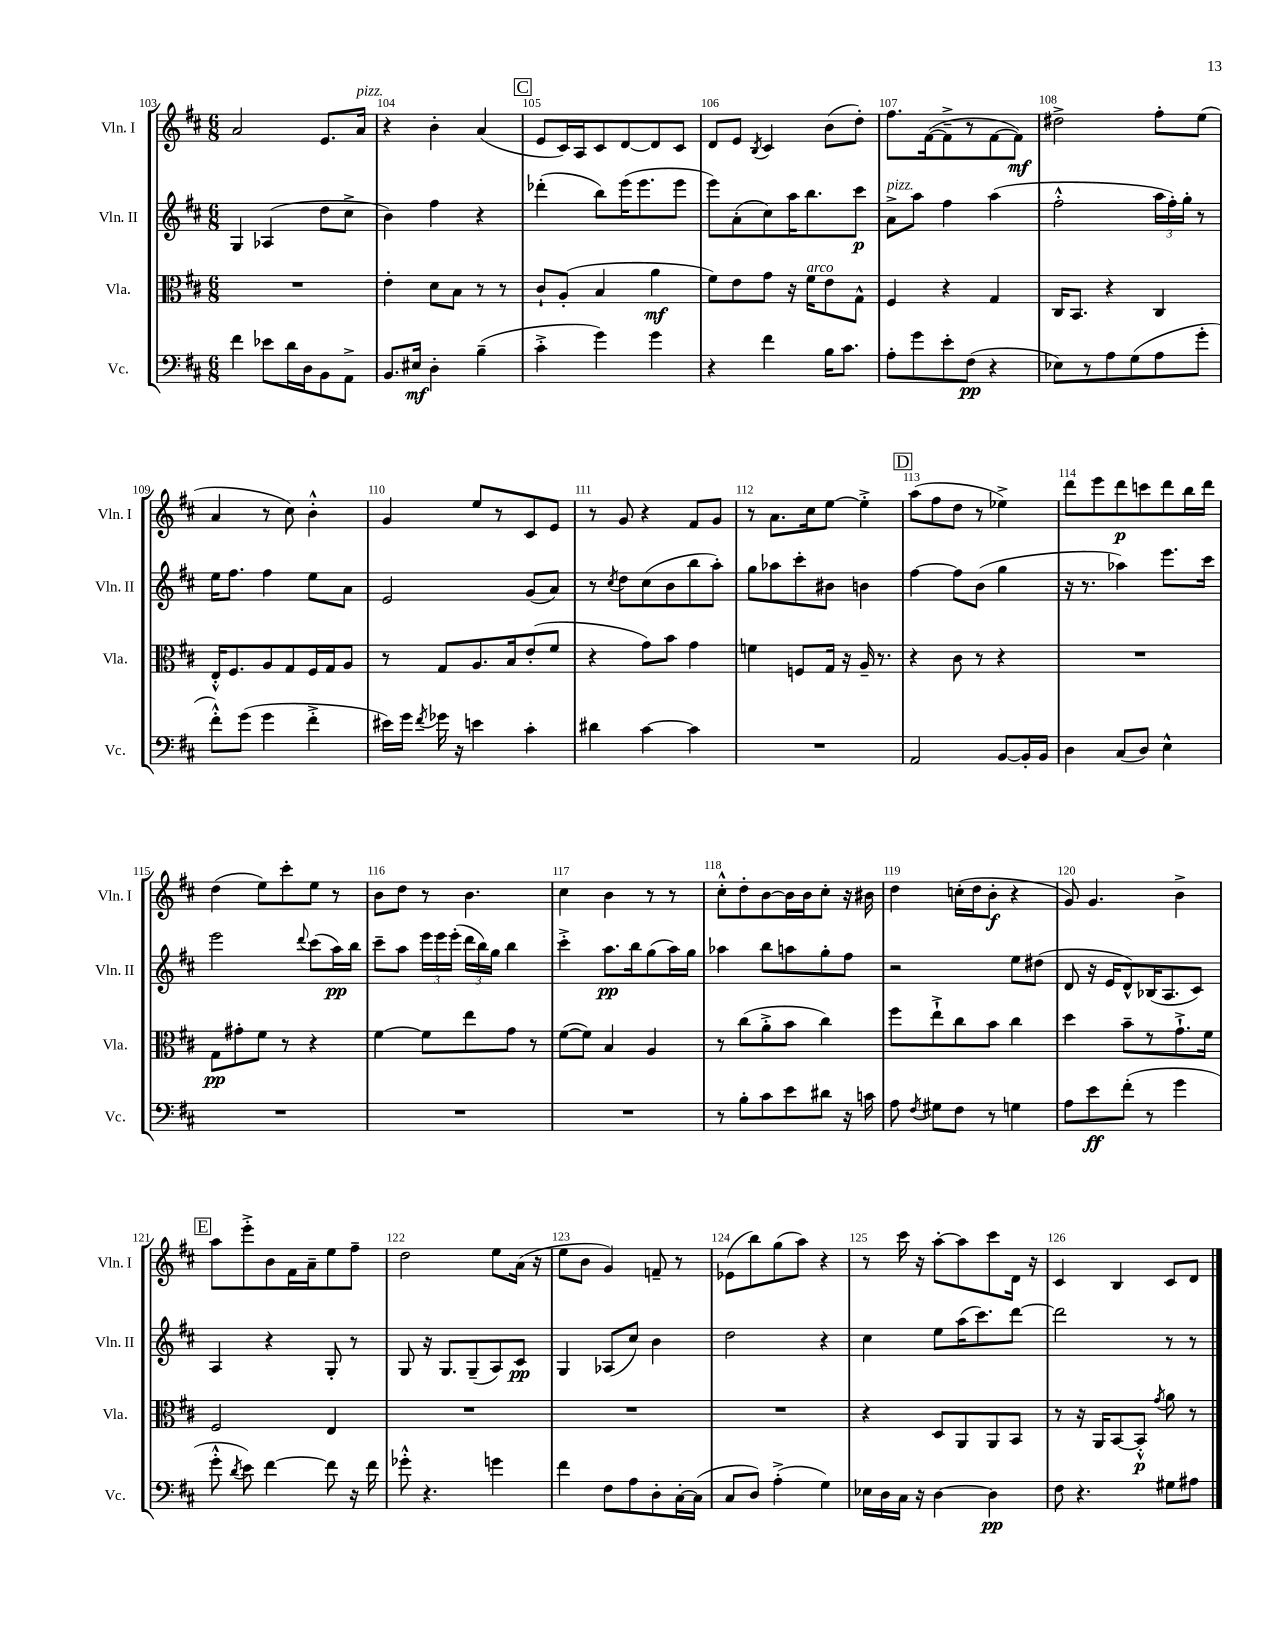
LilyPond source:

<<
\new StaffGroup <<
\new Staff = "s0" \with { instrumentName = "Vln. I" shortInstrumentName = "Vln. I" } {
    \clef treble \key d \major \numericTimeSignature \time 6/8
    \autoBeamOff a'2 e'8.[ a'16]^\markup { \italic "pizz." } |
    r4 b'4-. a'4( |
    \mark \markup { \box "C" } e'8[ cis'16) a16 cis'8 d'8~ d'8 cis'8] |
    d'8[ e'8] \acciaccatura { b8 } cis'4 b'8[( d''8]-.) |
    fis''8.[ fis'16~( fis'8---> r8 fis'8~ fis'8]\mf) |
    dis''2-> fis''8[-. e''8]( |
    a'4 r8 cis''8) b'4-.-^ |
    g'4 e''8[ r8 cis'8 e'8] |
    r8 g'8 r4 fis'8[ g'8] |
    r8 a'8.[ cis''16 e''8]~ e''4-.-> |
    \mark \markup { \box "D" } a''8[( fis''8 d''8] r8 ees''4->) |
    d'''8[ e'''8 d'''8\p c'''8 d'''8 b''16 d'''16] |
    d''4( e''8[) cis'''8-. e''8] r8 |
    b'8[ d''8] r8 b'4. |
    cis''4 b'4 r8 r8 |
    cis''8[-.-^ d''8-. b'8~ b'16 b'16 cis''8]-. r16 bis'16 |
    d''4 c''16[-.( d''16 b'8]-.\f r4 |
    g'8) g'4. b'4-> |
    \mark \markup { \box "E" } a''8[ e'''8-.-> b'8 fis'16 a'16-- e''8 fis''8]-- |
    d''2 e''8[ a'16]( r16 |
    e''8[ b'8] g'4) f'8-- r8 |
    ees'8[( b''8) g''8( a''8]) r4 |
    r8 cis'''16 r16 a''8[~-. a''8 cis'''8 d'16] r16 |
    cis'4 b4 cis'8[ d'8] \bar "|." |
}
\new Staff = "s1" \with { instrumentName = "Vln. II" shortInstrumentName = "Vln. II" } {
    \clef treble \key d \major \numericTimeSignature \time 6/8
    \autoBeamOff g4 aes4( d''8[ cis''8]-> |
    b'4) fis''4 r4 |
    \mark \markup { \box "C" } des'''4-.( b''8[) e'''16( e'''8. e'''8] |
    e'''8[) a'8-.( cis''8) a''16 b''8. cis'''8]\p |
    a'8[->^\markup { \italic "pizz." } a''8] fis''4 a''4( |
    fis''2-.-^ \tuplet 3/2 { a''16[ fis''16-.) g''16]-. } r8 |
    e''16[ fis''8.] fis''4 e''8[ a'8] |
    e'2 g'8[( a'8]) |
    r8 \acciaccatura { cis''8 } d''8[ cis''8( b'8 b''8 a''8]-.) |
    g''8[ aes''8 cis'''8-. bis'8] b'4 |
    \mark \markup { \box "D" } fis''4~ fis''8[ b'8]( g''4 |
    r16 r8. aes''4) e'''8.[ cis'''16] |
    e'''2 \appoggiatura { d'''8 } cis'''8[( a''16\pp) b''16] |
    cis'''8[-- a''8] \tuplet 3/2 { e'''16[ e'''16 e'''16]-.( } \tuplet 3/2 { d'''16[ b''16) g''16] } b''4 |
    cis'''4-.-> a''8.[\pp b''16 g''8( a''16) g''16] |
    aes''4 b''8[ a''8 g''8-. fis''8] |
    r2 e''8[ dis''8]( |
    d'8 r16 e'16[ d'8-^) bes16( a8. cis'8]) |
    \mark \markup { \box "E" } a4 r4 g8-. r8 |
    g8 r16 g8.[ g8--( a8) cis'8]\pp |
    g4 aes8[( cis''8]) b'4 |
    d''2 r4 |
    cis''4 e''8[ a''16( cis'''8.) d'''8]~ |
    d'''2 r8 r8 \bar "|." |
}
\new Staff = "s2" \with { instrumentName = "Vla." shortInstrumentName = "Vla." } {
    \clef alto \key d \major \numericTimeSignature \time 6/8
    \autoBeamOff R2. |
    e'4-. d'8[ b8] r8 r8 |
    \mark \markup { \box "C" } cis'8[-! a8]-.( b4 a'4\mf |
    fis'8[) e'8 g'8] r16 fis'16[^\markup { \italic "arco" } e'8 g8]-^ |
    fis4 r4 g4 |
    cis16[ b,8.] r4 cis4 |
    e16[-.-^ fis8. a8 g8 fis16 g16 a8] |
    r8 g8[ a8. b16 e'8-.( fis'8] |
    r4 g'8[) b'8] g'4 |
    f'4 f8[ g16] r16 a16-- r8. |
    \mark \markup { \box "D" } r4 cis'8 r8 r4 |
    R2. |
    g8[\pp gis'8-. fis'8] r8 r4 |
    fis'4~ fis'8[ e''8 g'8] r8 |
    fis'8[~( fis'8]) b4 a4 |
    r8 cis''8[( a'8-.-> b'8] cis''4) |
    fis''8[ e''8-!-> cis''8 b'8] cis''4 |
    d''4 b'8[-- r8 g'8.-!-> fis'16] |
    \mark \markup { \box "E" } fis2 e4 |
    R2. |
    R2. |
    R2. |
    r4 d8[ a,8 a,8 b,8] |
    r8 r16 a,16[ b,8~ b,8]-.-^\p \acciaccatura { g'8 } a'8 r8 \bar "|." |
}
\new Staff = "s3" \with { instrumentName = "Vc." shortInstrumentName = "Vc." } {
    \clef bass \key d \major \numericTimeSignature \time 6/8
    \autoBeamOff fis'4 ees'8[ d'16 d16 b,8 a,8]-> |
    b,8.[ eis16]\mf d4-. b4--( |
    \mark \markup { \box "C" } cis'4-.-> g'4) g'4 |
    r4 fis'4 b16[ cis'8.] |
    a8[-. g'8 e'8-. fis8]\pp( r4 |
    ees8[) r8 a8 g8( a8 g'8]-. |
    fis'8[-.-^) g'8]( g'4 fis'4-.-> |
    eis'16[) g'16] \acciaccatura { fis'8 } ges'16 r16 e'4 cis'4-. |
    dis'4 cis'4~ cis'4 |
    R2. |
    \mark \markup { \box "D" } a,2 b,8[~ b,16-. b,16] |
    d4 cis8[( d8]) e4-^ |
    R2. |
    R2. |
    R2. |
    r8 b8[-. cis'8 e'8 dis'8] r16 c'16 |
    a8 \acciaccatura { fis8 } gis8[ fis8] r8 g4 |
    a8[ e'8\ff fis'8]-.( r8 g'4 |
    \mark \markup { \box "E" } g'8-.-^ \acciaccatura { d'8 } e'8) fis'4~ fis'8 r16 fis'16 |
    ges'8-.-^ r4. g'4 |
    fis'4 fis8[ a8 d8-. cis16~-. cis16]( |
    cis8[ d8]) a4-.->( g4) |
    ees16[ d16 cis16] r16 d4~ d4\pp |
    fis8 r4. gis8[ ais8] \bar "|." |
}
>>
>>
\layout { \context { \Score currentBarNumber = #103 \override BarNumber.break-visibility = ##(#f #t #t) barNumberVisibility = #all-bar-numbers-visible } }
